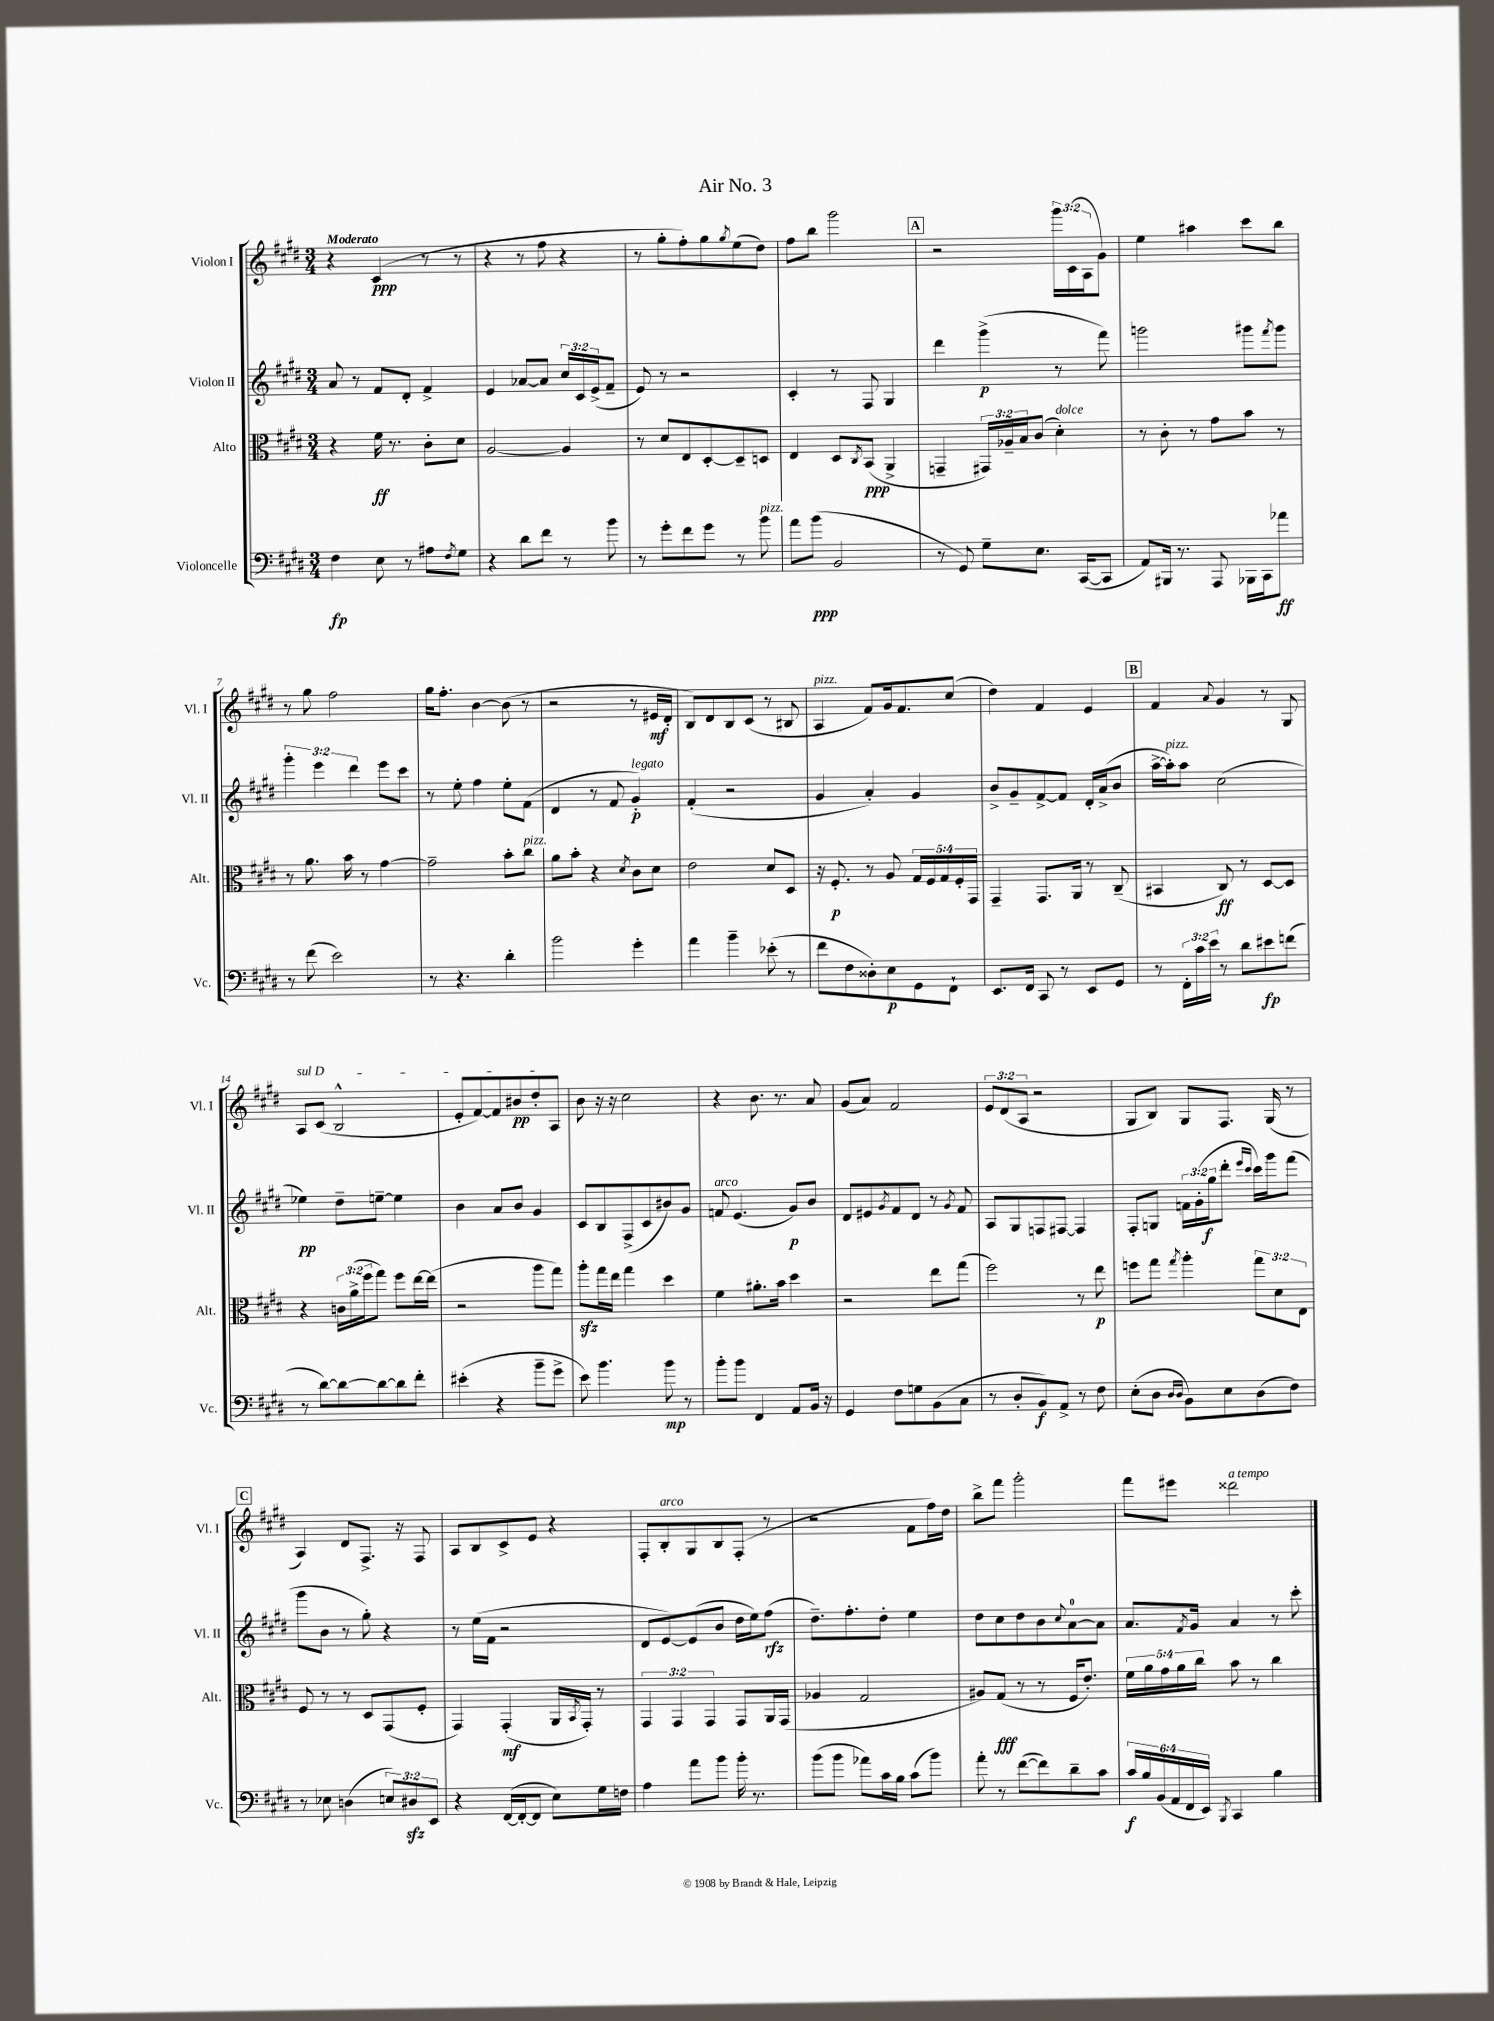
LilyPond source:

\header { title = "Air No. 3" }
<<
\new StaffGroup <<
\new Staff = "s0" \with { instrumentName = "Violon I" shortInstrumentName = "Vl. I" } {
    \clef treble \key e \major \numericTimeSignature \time 3/4 \override Staff.TupletNumber.text = #tuplet-number::calc-fraction-text \tempo "Moderato"
    r4 cis'4\ppp( r8 r8 |
    r4 r8 fis''8 r4 |
    r8 gis''8-. fis''8-.) gis''8 \acciaccatura { gis''8 } e''8( dis''8) |
    fis''8 b''8 gis'''2 |
    \mark \markup { \box "A" } r2 \tuplet 3/2 { gis'''16 cis'16( a16 } gis'8) |
    e''4 ais''4 cis'''8 b''8 |
    r8 gis''8 fis''2 |
    gis''16 fis''8.-. b'4~ b'8( r8 |
    r2 r8 eis'16\mf dis'16-. |
    b8) dis'8 b8 cis'8( r8 bis8 |
    a4^\markup { \italic "pizz." } fis'8) gis'16 fis'8. cis''8( |
    dis''4) fis'4 e'4 |
    \mark \markup { \box "B" } fis'4 \appoggiatura { a'8 } gis'4 r8 gis8 |
    \once \override TextSpanner.bound-details.left.text = \markup { \italic "sul D" } a8\startTextSpan cis'8( b2-^ |
    e'8-. fis'8~) fis'8 bis'8\pp dis''8-. a8\stopTextSpan |
    b'8 r16 r16 cis''2 |
    r4 b'8. r8. a'8 |
    gis'8( a'8) fis'2 |
    \tuplet 3/2 { e'8 dis'8( a8 } r2 |
    gis8 b8) gis8 fis8. gis16( r8 |
    \mark \markup { \box "C" } a4) dis'8 fis8.-> r16 fis8 |
    a8 b8 cis'8-> e'8 r4 |
    fis8-. b8-.^\markup { \italic "arco" } gis8 b8 fis8-.( r8 |
    r2 fis'8 fis''16) dis''16 |
    b''8-> fis'''8 gis'''2-. |
    fis'''8 eis'''8 disis'''2^\markup { \italic "a tempo" } \bar "|." |
}
\new Staff = "s1" \with { instrumentName = "Violon II" shortInstrumentName = "Vl. II" } {
    \clef treble \key e \major \numericTimeSignature \time 3/4 \override Staff.TupletNumber.text = #tuplet-number::calc-fraction-text
    a'8 r8 fis'8 dis'8-. fis'4-> |
    e'4 aes'8~ aes'8 \tuplet 3/2 { cis''16 cis'16 e'16->( } fis'8-- |
    e'8) r8 r2 |
    cis'4-. r8 fis8 gis4 |
    \mark \markup { \box "A" } dis'''4 gis'''4->\p( r8 fis'''8) |
    g'''2 gis'''8 \acciaccatura { fis'''8 } gis'''8 |
    \tuplet 3/2 { gis'''4-. e'''4 dis'''4 } e'''8 cis'''8 |
    r8 e''8-. fis''4 e''8-. fis'8( |
    dis'4 r8 fis'8 gis'4-.\p^\markup { \italic "legato" }) |
    fis'4-.( r2 |
    gis'4 a'4-.) gis'4 |
    b'8-> gis'8-- fis'8~-> fis'8 dis'16-. a'16->( b'8 |
    \mark \markup { \box "B" } a''16~-> a''16-.^\markup { \italic "pizz." }) a''8 cis''2( |
    ees''4\pp) dis''8-- e''8~-- e''4 |
    b'4 a'8 b'8 gis'4 |
    cis'8 b8 fis8->( cis'8 bis'8) gis'8 |
    f'8^\markup { \italic "arco" } e'4.( gis'8\p) b'8 |
    dis'8 eis'8 \acciaccatura { gis'8 } fis'8 dis'8 r8 \acciaccatura { gis'8 } fis'8 |
    a8 gis8 f8 fis8~ fis4 |
    fis8-. g8 \tuplet 3/2 { f'16 gis'16-.( gis''16\f } dis'''8-. \grace { e'''16 cis'''16 } cis'''16) gis'''16 fis'''8( |
    \mark \markup { \box "C" } gis'''8 b'8 r8 gis''8-.) r4 |
    r8 e''16( fis'16 r2 |
    dis'8 e'8~) e'8( b'8 dis''16 e''16) fis''8\rfz( |
    dis''8.--) fis''8.-. dis''8-. e''4 |
    dis''8 cis''8 dis''8 b'8 \appoggiatura { cis''8 } a'8-0~ a'8 |
    a'8. \acciaccatura { fis'8 } gis'16 a'4 r8 cis'''8-. \bar "|." |
}
\new Staff = "s2" \with { instrumentName = "Alto" shortInstrumentName = "Alt." } {
    \clef alto \key e \major \numericTimeSignature \time 3/4 \override Staff.TupletNumber.text = #tuplet-number::calc-fraction-text
    r4 fis'16\ff r8. cis'8-. dis'8 |
    a2~ a4 |
    r8 dis'8 e8 dis8~-. dis8-- d8 |
    e4 dis8 \acciaccatura { cis8 } b,8\ppp( a,4-> |
    \mark \markup { \box "A" } g,4-- \tuplet 3/2 { gis,16) aes16-- b16 } cis'8( dis'4-.^\markup { \italic "dolce" }) |
    r8 cis'8-. r8 gis'8 b'8 r8 |
    r8 a'8. b'16 r8 gis'4~ |
    gis'2-- b'8-. cis''8^\markup { \italic "pizz." } |
    a'8 b'8-. r4 \acciaccatura { dis'8 } cis'8 dis'8 |
    e'2 dis'8 dis8 |
    r16 fis8.-.\p r8 a8 \tuplet 5/4 { gis16 fis16 gis16 fis16-. gis,16 } |
    gis,4-- gis,8. a,16 r8 cis8--( |
    \mark \markup { \box "B" } bis,4 cis8\ff) r8 dis8~ dis8 |
    r4 \tuplet 3/2 { c'16 a'16->( fis''16 } gis''8) fis''8 e''16~ e''16( |
    r2 a''8 gis''8) |
    a''8-.\sfz gis''16 e''16 gis''4 dis''4 |
    fis'4 ais'8.-. b'16 dis''4 |
    r2 e''8 gis''8( |
    fis''2) r8 e''8\p |
    f''8 gis''8 \acciaccatura { gis''8 } a''4-. \tuplet 3/2 { gis''8 dis'8 e8 } |
    \mark \markup { \box "C" } fis8 r8 r8 dis8 gis,8( fis8-. |
    gis,4) gis,4-.\mf( a,16 \acciaccatura { b,8 } gis,16-.) r8 |
    \tuplet 3/2 { gis,4 gis,4 gis,4 } gis,8 a,16 gis,16( |
    aes4 gis2 |
    ais8) gis8\fff( r8 r8 fis16 e'8.-.) |
    \tuplet 5/4 { fis'16 a'16 gis'16 a'16 cis''16 } b'8 r8 cis''4 \bar "|." |
}
\new Staff = "s3" \with { instrumentName = "Violoncelle" shortInstrumentName = "Vc." } {
    \clef bass \key e \major \numericTimeSignature \time 3/4 \override Staff.TupletNumber.text = #tuplet-number::calc-fraction-text
    fis4\fp e8 r8 ais8 \acciaccatura { fis8 } gis8 |
    r4 dis'8 fis'8 r8 b'8 |
    r8 gis'8-. fis'8 gis'8 r8 b'8^\markup { \italic "pizz." } |
    a'8 b'8\ppp( b,2 |
    \mark \markup { \box "A" } r8 gis,8) gis8-- e8. cis,16~( cis,8 |
    a,8) bis,,16 r8. a,,8 bes,,16 cis,16 aes'8\ff |
    r8 fis'8( e'2) |
    r8 r4. dis'4-. |
    b'2 gis'4-. |
    a'4 b'4-- ees'8-.( r8 |
    fis'8 fis8 disis8-.) e8\p gis,8 fis,8-! |
    e,8. fis,16 cis,8 r8 e,8 gis,8 |
    \mark \markup { \box "B" } r8 \tuplet 3/2 { fis,16-. cis'16 e'16 } r8 dis'8 eis'8\fp f'8( |
    r8 dis'8~) dis'8~ dis'8~ dis'8 fis'8-. |
    eis'4-.( r4 b'8-- gis'8-> |
    e'8) b'4. b'8\mp r8 |
    b'8-. b'8 fis,4 a,8 b,16 r16 |
    gis,4 fis8 g8 b,8( cis8 |
    r8 dis8-. b,8\f) a,8-> r8 fis8 |
    e8-.( dis8 \grace { dis16 dis16 } b,8) e8 dis8( fis8) |
    \mark \markup { \box "C" } r8 ees8 d4( \tuplet 3/2 { e8) dis8\sfz e,8 } |
    r4 fis,16~( fis,16~-. fis,8 e8) gis16 f16 |
    a4 a'8 b'8 b'16-. r8. |
    b'8( b'8 aes'8) cis'16 b16 cis'8( b'8) |
    a'8-. r8 fis'8~( fis'8) dis'8-- cis'8 |
    \tuplet 6/4 { cis'16\f b16 b,16( a,16 fis,16 e,16) } \acciaccatura { b,,8 } cis,4 b4 \bar "|." |
}
>>
>>
